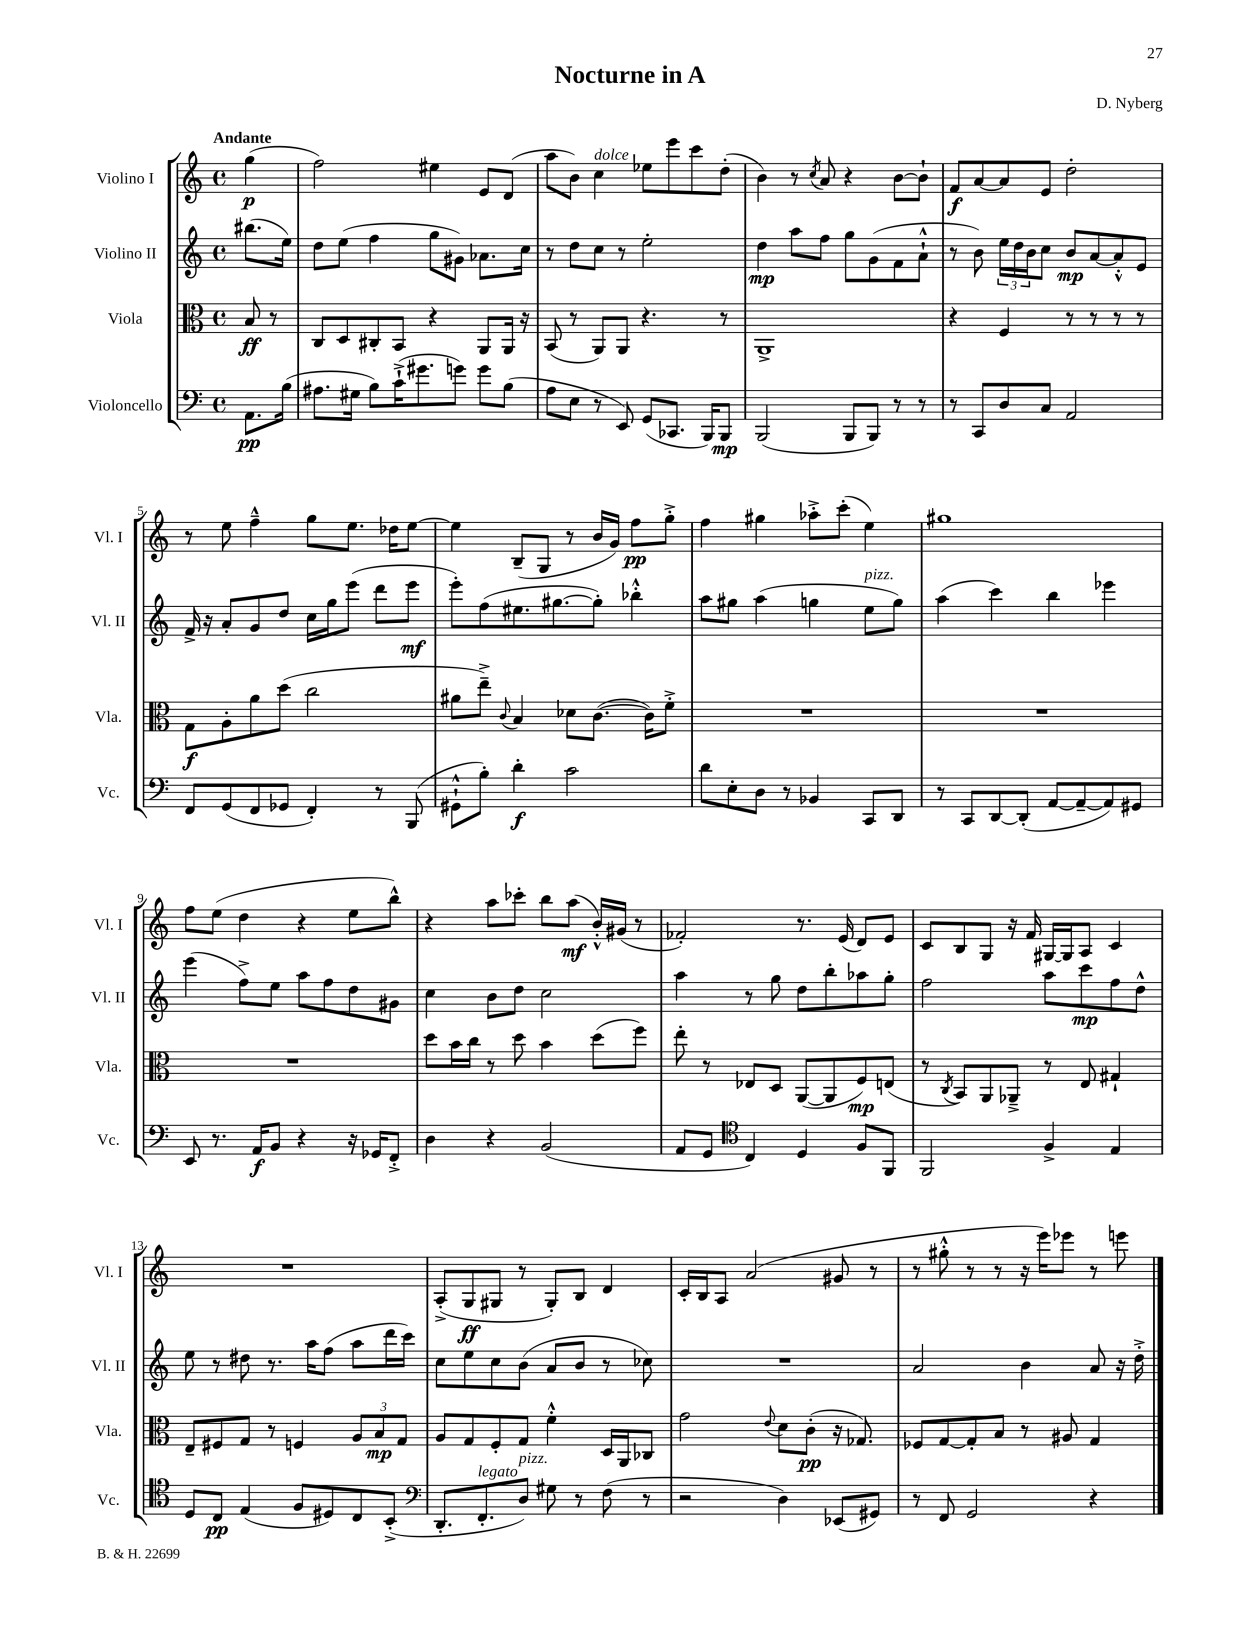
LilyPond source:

\header { title = "Nocturne in A" composer = "D. Nyberg" }
<<
\new StaffGroup <<
\new Staff = "s0" \with { instrumentName = "Violino I" shortInstrumentName = "Vl. I" } {
    \clef treble \key c \major \defaultTimeSignature \time 4/4 \partial 4 \tempo "Andante"
    g''4\p( |
    f''2) eis''4 e'8 d'8( |
    a''8 b'8) c''4^\markup { \italic "dolce" } ees''8 e'''8 c'''8 d''8-.( |
    b'4) r8 \acciaccatura { c''8 } a'8 r4 b'8~ b'8-! |
    f'8\f a'8~ a'8 e'8 d''2-. |
    r8 e''8 f''4---^ g''8 e''8. des''16 e''8~ |
    e''4 b8--( g8 r8 b'16 g'16) f''8\pp g''8-.-> |
    f''4 gis''4 aes''8-.-> c'''8-.( e''4) |
    gis''1 |
    f''8 e''8( d''4 r4 e''8 b''8-^) |
    r4 a''8 ces'''8-. b''8 a''8\mf( b'16-.-^) gis'16( r8 |
    fes'2-.) r8. e'16( d'8) e'8 |
    c'8 b8 g8 r16 f'16 gis16~ gis16 a8 c'4 |
    R1 |
    a8-.->( g8\ff gis8 r8 gis8-.) b8 d'4 |
    c'16-. b16 a8 a'2( gis'8 r8 |
    r8 gis''8-.-^ r8 r8 r16 e'''16) ees'''8 r8 e'''8 \bar "|." |
}
\new Staff = "s1" \with { instrumentName = "Violino II" shortInstrumentName = "Vl. II" } {
    \clef treble \key c \major \defaultTimeSignature \time 4/4 \partial 4
    bis''8.( e''16) |
    d''8 e''8( f''4 g''8 gis'8) aes'8. c''16 |
    r8 d''8 c''8 r8 e''2-. |
    d''4\mp a''8 f''8 g''8 g'8( f'8 a'8-!-^ |
    r8 b'8) \tuplet 3/2 { e''16 d''16 b'16 } c''8 b'8\mp a'8~ a'8-.-^ e'8 |
    f'16-> r16 a'8-. g'8 d''8 c''16 g''16 e'''8( d'''8 e'''8\mf |
    e'''8-.) f''8( eis''8. gis''8.~ gis''8-.) bes''4-.-^ |
    a''8 gis''8 a''4( g''4 e''8^\markup { \italic "pizz." } g''8) |
    a''4( c'''4) b''4 ees'''4 |
    e'''4( f''8->) e''8 a''8 f''8 d''8 gis'8 |
    c''4 b'8 d''8 c''2 |
    a''4 r8 g''8 d''8 b''8-. aes''8 g''8-. |
    f''2 a''8 c'''8\mp f''8 d''8-^ |
    e''8 r8 dis''8 r8. a''16 f''8( a''8 d'''16 c'''16) |
    c''8 e''8 c''8 b'8( a'8 b'8 r8 ces''8) |
    R1 |
    a'2 b'4 a'8 r16 d''16-.-> \bar "|." |
}
\new Staff = "s2" \with { instrumentName = "Viola" shortInstrumentName = "Vla." } {
    \clef alto \key c \major \defaultTimeSignature \time 4/4 \partial 4
    b8\ff r8 |
    c8 d8 cis8-. b,8 r4 a,8 a,16 r16 |
    b,8( r8 a,8) a,8 r4. r8 |
    a,1-> |
    r4 f4 r8 r8 r8 r8 |
    g8\f a8-. a'8 d''8( c''2 |
    ais'8 e''8--->) \appoggiatura { c'8 } b4 des'8 c'8.~( c'16) f'8-.-> |
    R1 |
    R1 |
    R1 |
    d''8 b'16 c''16 r8 d''8 b'4 d''8( f''8) |
    e''8-. r8 ees8 d8 a,8~( a,8 f8\mp) e8( |
    r8 \acciaccatura { c8 } b,8) a,8 aes,8---> r8 e8 gis4-! |
    e8-- fis8 g8 r8 f4 \tuplet 3/2 { a8 b8\mp g8 } |
    a8 g8 f8-. g8 f'4-.-^ d16 a,16 ces8 |
    g'2 \appoggiatura { e'8 } d'8 c'8-.\pp( r16 ges8.) |
    fes8 g8~ g8-. b8 r8 ais8 g4 \bar "|." |
}
\new Staff = "s3" \with { instrumentName = "Violoncello" shortInstrumentName = "Vc." } {
    \clef bass \key c \major \defaultTimeSignature \time 4/4 \partial 4
    a,8.\pp b16( |
    ais8. gis16 b8) c'16-!->( gis'8. g'8) g'8 b8( |
    a8 e8 r8 e,8) g,8( ces,8. b,,16) b,,8\mp |
    b,,2( b,,8 b,,8) r8 r8 |
    r8 c,8 d8 c8 a,2 |
    f,8 g,8( f,8 ges,8 f,4-.) r8 b,,8( |
    gis,8-!-^ b8-.) d'4-.\f c'2 |
    d'8 e8-. d8 r8 bes,4 c,8 d,8 |
    r8 c,8 d,8~ d,8-.( a,8~ a,8~-- a,8) gis,8 |
    e,8 r8. a,16\f b,8 r4 r16 ges,16 f,8-.-> |
    d4 r4 b,2( |
    a,8 g,8 \clef tenor c4) d4 f8 f,8 |
    f,2 f4-> e4 |
    d8 c8\pp e4( f8 dis8) c8 b,8-.->( |
    \clef bass d,8.-. f,8.-.^\markup { \italic "legato" } d8^\markup { \italic "pizz." }) gis8 r8 f8( r8 |
    r2 d4) ees,8( gis,8) |
    r8 f,8 g,2 r4 \bar "|." |
}
>>
>>
